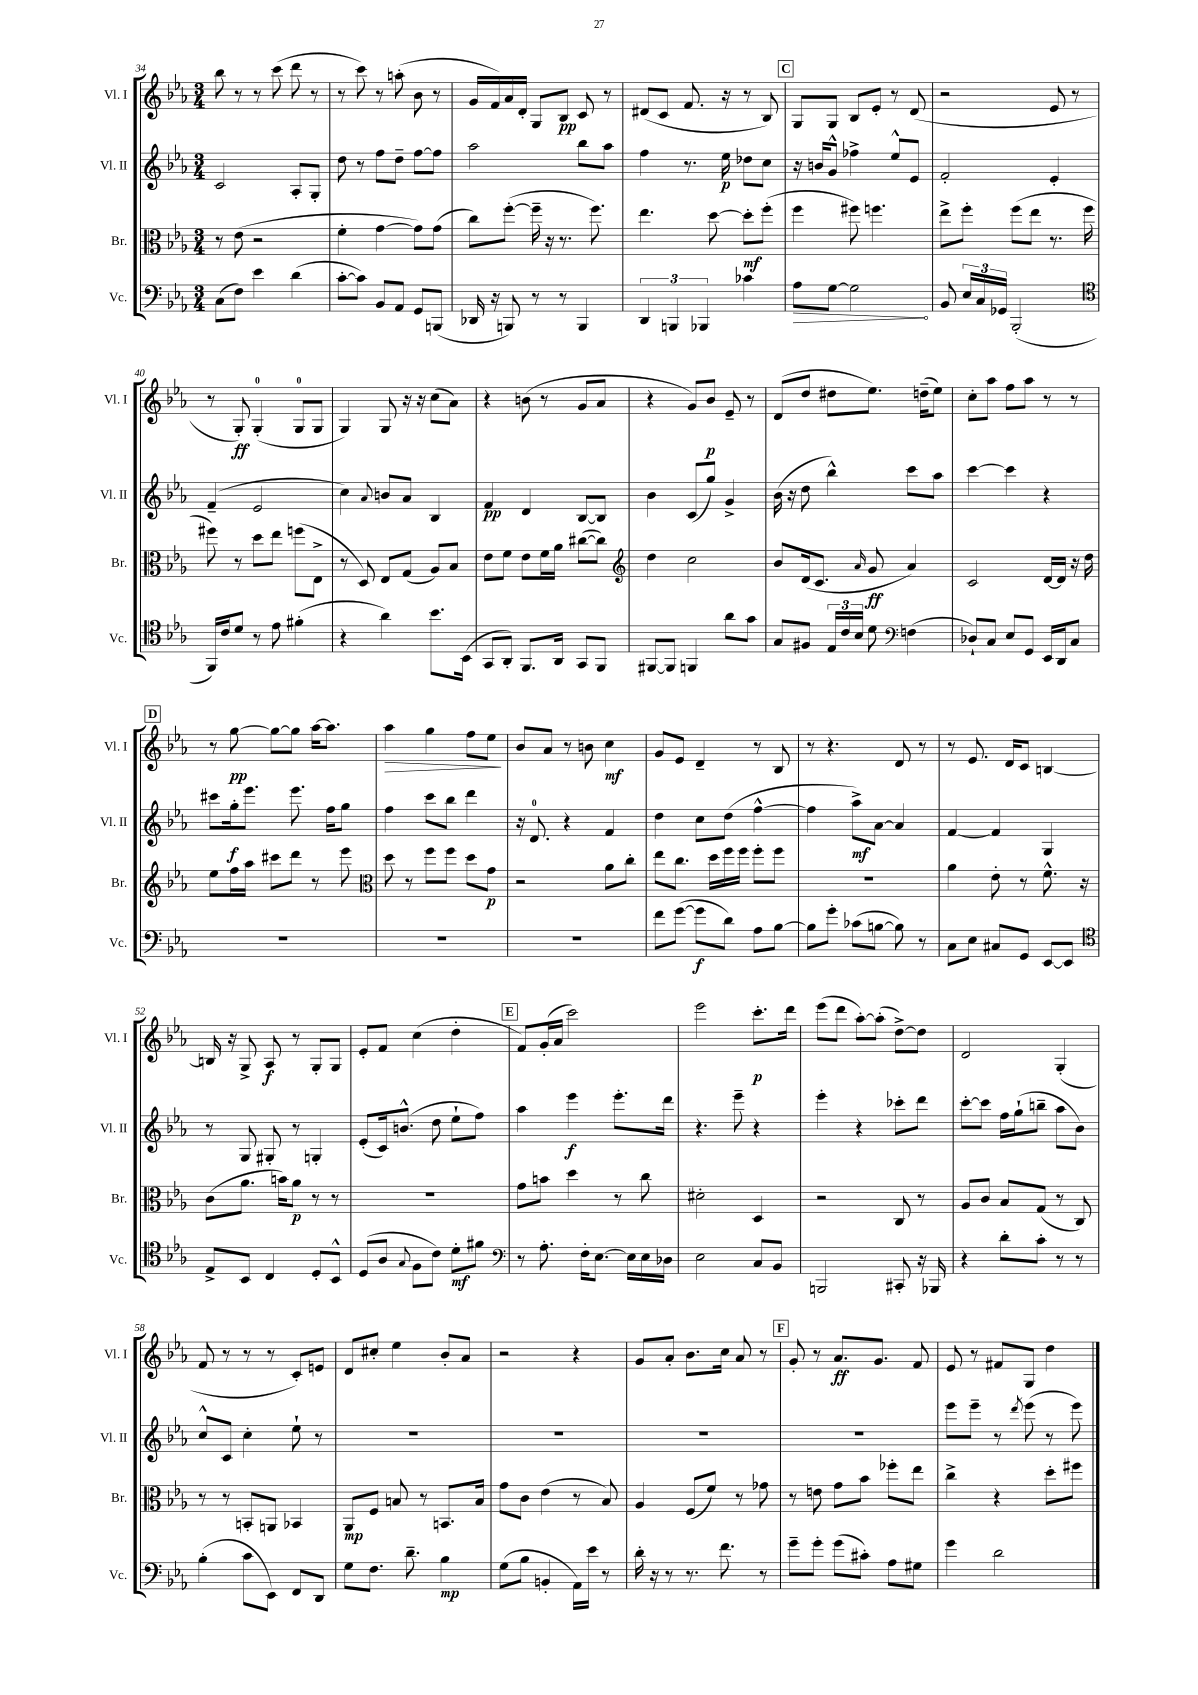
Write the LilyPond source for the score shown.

<<
\new StaffGroup <<
\new Staff = "s0" \with { instrumentName = "Vl. I" shortInstrumentName = "Vl. I" } {
    \clef treble \key ees \major \numericTimeSignature \time 3/4
    \autoBeamOff bes''8 r8 r8 c'''8( d'''8 r8 |
    r8 c'''8) r8 a''8-.( bes'8 r8 |
    g'16[ f'16) aes'16 d'16]-. g8[ bes8]\pp c'8 r8 |
    dis'8[( c'8] f'8. r16 r8 bes8) |
    \mark \markup { \box "C" } g8[ g8] bes8[ ees'8]-. r8 d'8( |
    r2 ees'8 r8 |
    r8 g8-.\ff) g4-0-.( g8[-0 g8] |
    g4) g8 r16 r16 c''8[( aes'8]) |
    r4 b'8( r8 g'8[ aes'8] |
    r4 g'8[) bes'8]\p ees'8-- r8 |
    d'8[( d''8] dis''8[ ees''8.]) d''16[--( ees''8]) |
    c''8[-. aes''8] f''8[ aes''8] r8 r8 |
    \mark \markup { \box "D" } r8 g''8~\pp g''8[~ g''8] aes''16[~ aes''8.] |
    aes''4\> g''4 f''8[ ees''8]\! |
    bes'8[ aes'8] r8 b'8 c''4\mf |
    g'8[ ees'8] d'4-- r8 bes8 |
    r8 r4. d'8 r8 |
    r8 ees'8. d'16[ c'8] b4~ |
    b16 r16 g8-> aes8\f r8 g8[-. g8] |
    ees'8[-. f'8] c''4( d''4-. |
    \mark \markup { \box "E" } f'8[) g'16-.( aes'16] c'''2) |
    ees'''2 c'''8.[-.\p d'''16] |
    ees'''8[( d'''8] aes''8[~-.) aes''8]-.( d''8[~->) d''8] |
    d'2 g4-.( |
    f'8 r8 r8 r8 c'8[-.) e'8] |
    d'8[ cis''8]-. ees''4 bes'8[-. aes'8] |
    r2 r4 |
    g'8[ aes'8]-. bes'8.[ c''16] aes'8 r8 |
    \mark \markup { \box "F" } g'8-. r8 aes'8.[\ff g'8.] f'8 |
    ees'8 r8 fis'8[ g8] d''4 \bar "|." |
}
\new Staff = "s1" \with { instrumentName = "Vl. II" shortInstrumentName = "Vl. II" } {
    \clef treble \key ees \major \numericTimeSignature \time 3/4
    \autoBeamOff c'2 aes8[-. g8]-. |
    d''8 r8 f''8[ d''8]-- f''8[~ f''8] |
    aes''2 bes''8[ aes''8] |
    f''4 r8. ees''16\p des''8[ c''8] |
    \mark \markup { \box "C" } r16 b'16[ g'8]-^ fes''4-> ees''8[-^ ees'8] |
    f'2-. ees'4-. |
    f'4--( ees'2 |
    c''4) \appoggiatura { aes'8 } b'8[ aes'8] bes4 |
    f'4\pp d'4 bes8[~ bes8] |
    bes'4 c'8[( g''8]) g'4-> |
    bes'16( r16 d''8 bes''4-^) c'''8[ aes''8] |
    c'''4~ c'''4 r4 |
    \mark \markup { \box "D" } cis'''8[ g''16-.\f ees'''8.] ees'''8. f''16[ g''8] |
    f''4 c'''8[ bes''8] d'''4 |
    r16 d'8.-0 r4 f'4 |
    d''4 c''8[ d''8]( f''4~-^ |
    f''4 aes''8[->\mf) aes'8]~ aes'4 |
    f'4~ f'4 g4 |
    r8 g8 gis8-. r8 g4-. |
    ees'8[-.( c'16) b'8.]-^( d''8 ees''8[-! f''8]) |
    \mark \markup { \box "E" } aes''4 ees'''4\f ees'''8.[-. d'''16] |
    r4. ees'''8-- r4 |
    ees'''4-. r4 ces'''8[-. d'''8] |
    c'''8[~-. c'''8] f''16[ g''16-!( b''8]-- aes''8[ bes'8]) |
    c''8[-^ c'8] c''4-. ees''8-! r8 |
    R2. |
    R2. |
    R2. |
    \mark \markup { \box "F" } R2. |
    ees'''8[ ees'''8]-- r8 \acciaccatura { d'''8 } ees'''8( r8 ees'''8) \bar "|." |
}
\new Staff = "s2" \with { instrumentName = "Br." shortInstrumentName = "Br." } {
    \clef alto \key ees \major \numericTimeSignature \time 3/4
    \autoBeamOff r8 ees'8( r2 |
    f'4-. g'4~ g'8[) g'8]( |
    c''8[) f''8]~-.( f''16-- r16 r8. f''8.) |
    ees''4. d''8~ d''8[-.\mf f''8]-.( |
    \mark \markup { \box "C" } f''4 fis''8) f''4. |
    ees''8[-> f''8]-. f''8[( ees''8] r8. f''16 |
    fis''8) r8 d''8[ ees''8] f''8[( ees8]-> |
    r8 d8) ees8[ g8]( aes8[) bes8] |
    ees'8[ f'8] ees'8[ f'16 aes'16] cis''8[~( cis''8]) |
    \clef treble d''4 c''2 |
    bes'8[ d'16( c'8.] \grace { aes'16 } g'8\ff aes'4) |
    c'2 d'16[~ d'16] r16 d''16 |
    \mark \markup { \box "D" } ees''8[ f''16 aes''16] cis'''8[ d'''8] r8 ees'''8 |
    \clef alto d''8 r8 f''8[ f''8] d''8[ g'8]\p |
    r2 aes'8[ c''8]-. |
    ees''8[ c''8.] d''16[ f''16 f''16] f''8[-. f''8] |
    R2. |
    aes'4 ees'8-. r8 f'8.-^ r16 |
    c'8[( aes'8.] b'16[) aes'8]\p r8 r8 |
    R2. |
    \mark \markup { \box "E" } g'8[ b'8] d''4 r8 c''8 |
    dis'2-. d4 |
    r2 c8 r8 |
    aes8[ c'8] bes8[ g8]( r8 c8) |
    r8 r8 b,8[-. a,8] bes,4 |
    aes,8[\mp f8] b8 r8 b,8.[ b16] |
    g'8[ c'8] ees'4( r8 bes8) |
    aes4 f8[( f'8]) r8 ges'8 |
    \mark \markup { \box "F" } r8 e'8 g'8[ bes'8] fes''8[-. ees''8] |
    c''4-> r4 d''8[-. fis''8] \bar "|." |
}
\new Staff = "s3" \with { instrumentName = "Vc." shortInstrumentName = "Vc." } {
    \clef bass \key ees \major \numericTimeSignature \time 3/4
    \autoBeamOff c8[( f8]) ees'4 d'4( |
    c'8[~-. c'8]) bes,8[ aes,8] g,8[ b,,8]( |
    des,16 r16 b,,8) r8 r8 b,,4 |
    \tuplet 3/2 { d,4 b,,4 bes,,4 } ces'4 |
    \mark \markup { \box "C" } \once \override Hairpin.circled-tip = ##t aes8[\> g8]~ g2\! |
    bes,8 \tuplet 3/2 { ees16[ c16 ges,16] } bes,,2-.( |
    \clef tenor f,16[) c'16 d'8] r8 ees'8 fis'4-.( |
    r4 aes'4) bes'8.[ bes,16]( |
    g,8[ aes,8]-.) f,8.[ aes,16] g,8[ f,8] |
    fis,8[~ fis,8] f,4 aes'8[ g'8] |
    g8[ fis8] \tuplet 3/2 { ees16[ c'16 bes16] } d'8 \clef bass f4( |
    des8[-!) c8] ees8[ g,8] ees,16[ d,16 c8] |
    \mark \markup { \box "D" } R2. |
    R2. |
    R2. |
    f'8[ g'8]~( g'8[\f d'8]) aes8[ bes8]~ |
    bes8[ g'8]-. ces'8[( b8]~ b8) r8 |
    c8[ ees8] cis8[ g,8] ees,8[~ ees,8] |
    \clef tenor ees8[-> bes,8] c4 d8[-. bes,8]-^ |
    d8[( aes8] \appoggiatura { g8 } f8[ c'8]) d'8[-.\mf fis'8] |
    \mark \markup { \box "E" } \clef bass r8 aes8.-. f16[-. ees8.]~ ees16[ ees16 des16] |
    ees2 c8[ bes,8] |
    b,,2 cis,8-. r16 bes,,16 |
    r4 d'8[-. c'8]-. r8 r8 |
    bes4-.( c'8[ ees,8]) f,8[ d,8] |
    g8[ f8.] d'8.-- bes4\mp |
    g8[( bes8] b,4-. aes,16[) ees'16] r8 |
    d'16-. r16 r8 r8. f'8. r8 |
    \mark \markup { \box "F" } g'8[-- g'8]-. g'8[( cis'8]-.) aes8[ gis8] |
    g'4 d'2 \bar "|." |
}
>>
>>
\layout { \context { \Score currentBarNumber = #34 } }
